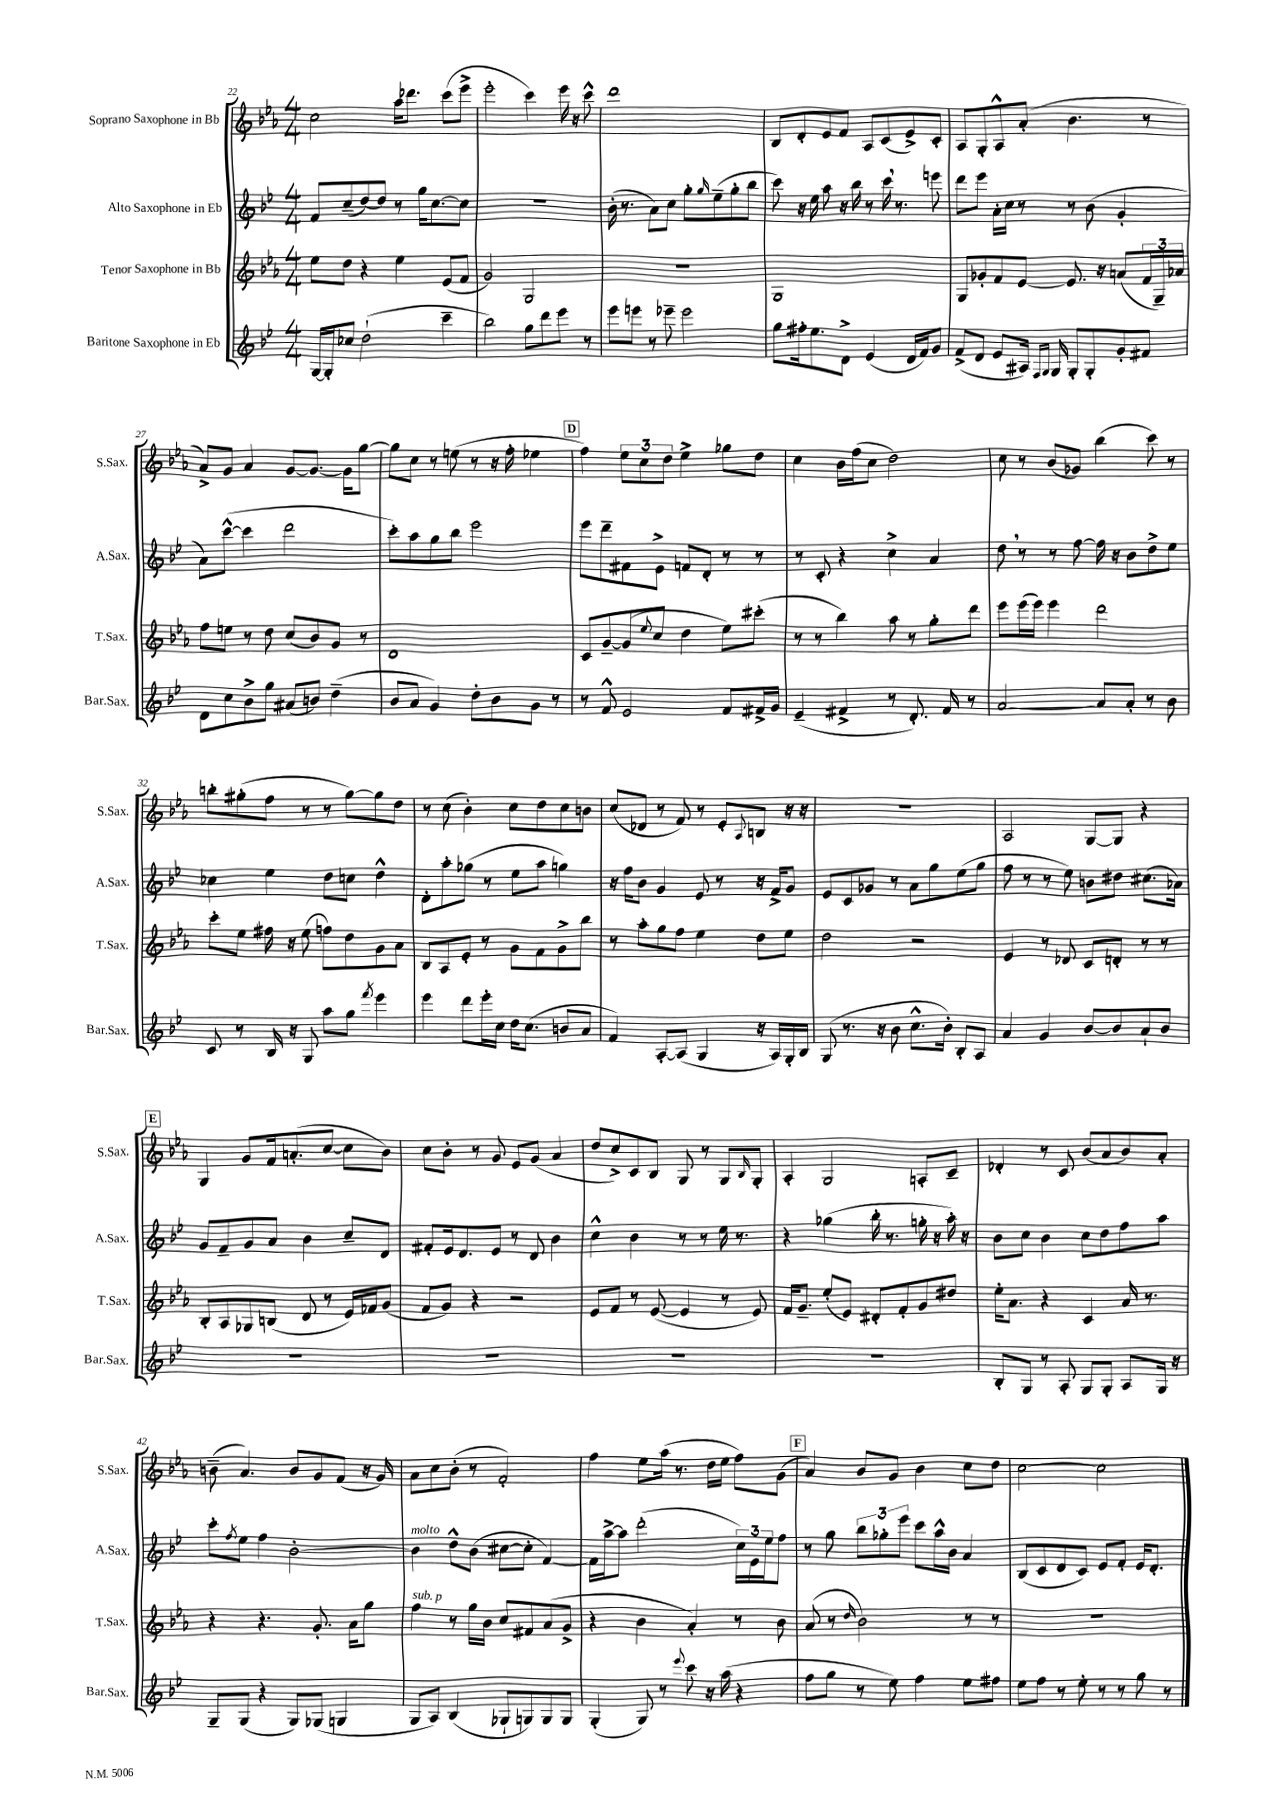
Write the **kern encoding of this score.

**kern	**kern	**kern	**kern
*part4	*part3	*part2	*part1
*staff4	*staff3	*staff2	*staff1
*I"Baritone Saxophone in Eb	*I"Tenor Saxophone in Bb	*I"Alto Saxophone in Eb	*I"Soprano Saxophone in Bb
*I'Bar.Sax.	*I'T.Sax.	*I'A.Sax.	*I'S.Sax.
*clefG2	*clefG2	*clefG2	*clefG2
*k[b-e-]	*k[b-e-a-]	*k[b-e-]	*k[b-e-a-]
*M4/4	*M4/4	*M4/4	*M4/4
=22	=22	=22	=22
[16G/LL	8ee-\L	8f/L	2cc\
16G'/J]	.	.	.
8cc-X/J	8dd\J	(8cc~/	.
(2dd`\	4r	[8dd/)	.
.	.	8dd/J]	.
.	4ee-\	8r	16aa-\KL
.	.	.	8.ddd-X\J
.	.	16gg\KL	.
.	.	[8.cc\	.
4ccc~\	(8e-/L	.	(8ccc\L
.	8f/J	8cc\J]	8eee-^\J
=23	=23	=23	=23
2bb-\)	2g/)	1r	2eee-'\
8gg\L	2G/	.	4ccc\)
8ddd\	.	.	.
8eee-\J	.	.	16eee-\
.	.	.	16r
8r	.	.	8ccc^^\
=24	=24	=24	=24
8eee-\L	1r	(16b-'\	1ddd
.	.	8.r	.
8eeen\J	.	.	.
8r	.	8a\L)	.
8eee-X~\	.	8cc\J	.
2eee-\	.	8gg'\L	.
.	.	16qqgg/	.
.	.	(8ee-~\	.
.	.	8gg'\	.
.	.	8bb-\J	.
=25	=25	=25	=25
8gg\L	1G	8ccc\)	8B-/L
16ff#X'\k	.	16r	8d'/
8.ee-\	.	16ee-\	.
.	.	8aa\	8e-/
8d^\J	.	16r	8f/J
.	.	16bb-\	.
(4e-/	.	8r	8A-/L
.	.	16ccc,\	(8c/
.	.	8.r	.
16d/LL	.	.	8e-^/)
16f/J)	.	.	.
8g/J	.	8eeen\	8c'/J
=26	=26	=26	=26
(8f^/L	8G/L	8ddd\L	8A-/L
8d/J	8g-X'/	8eee-\J	8G'/
8e-/L	8f/	16a'\LL	8A-^^/
.	.	16cc\JJ	.
16A#X/Jk)	[8e-/J	8r	(8a-'/J
16qqF/LL	.	.	.
16qqG/JJ	.	.	.
16G/	.	.	.
8G'/L	8.e-/]	8r	4.b-\
8G'/	.	(8b-\	.
.	16r	.	.
8g'/	(8an/L	4g'/	.
8f#X/J	24f/L	.	8r
.	24G~/)	.	.
.	24a-X/JJ	.	.
!!LO:LB:g=z
=27	=27	=27	=27
8d\L	8ff\L	8a\L)	8a-^/L)
8cc\	8een\J	([8ccc^^\J	8g/J
8b-^\	8r	4ccc\]	4a-/
8gg\J	8dd\	.	.
(8a#X/L	(8cc/L	2ddd\	[8g/L
8bn/J)	8b-/)	.	8.g/J_
(4dd~\	8g/J	.	.
.	.	.	16g\KL]
.	8r	.	[8gg\J
=28	=28	=28	=28
8b-/L	1d	8ccc'\L)	8gg\L]
8a/J	.	8aa\	8cc\J
4g/)	.	8gg\	8r
.	.	8bb-\J	(8een\
8dd'\L	.	2eee-\	8r
8b-\	.	.	16r
.	.	.	16ff'\
8g\J	.	.	4ee-X\
8r	.	.	.
!!LO:REH:place=s1:t=D
=29	=29	=29	=29
8r	8c/L	8eee-\L	4ff\)
8f^^/	[8g~/	8ddd~\	.
2e-/	(8g/]	8f#X\	12ee-\L
.	.	.	12cc\
.	8qqee-/	.	.
.	8cc/J	8e-^\J	.
.	.	.	12dd\J
.	4dd\	8fn/L	4ee-^\
.	.	8d'/J	.
8f/L	8ee-\L)	8r	8gg-X\L
16f#X^/L	(8ccc#X'\J	8r	8dd\J
16g/JJ	.	.	.
=30	=30	=30	=30
(4e-~/	8r	8r	4cc\
.	8r	8c'/	.
4f#X^/	4bb-\)	4r	16b-\LL
.	.	.	(16ff\J
.	.	.	8cc\J
8r	8aa-\	4cc^\	2dd\)
8.d'/)	8r	.	.
.	8gg'\L	4a/	.
16f#/	.	.	.
8r	8ddd\J	.	.
=31	=31	=31	=31
[2a/	8eee-\L	8dd,\	8cc\
.	(16eee-\L	8r	8r
.	16eee-\JJ)	.	.
.	4eee-\	8r	(8b-/L
.	.	[8ff\	8g-X/J)
8a/L]	2ddd\	16ff\]	(4bb-\
.	.	16r	.
8a'/J	.	8b-\L	.
8r	.	8dd^\	8ccc\)
8b-\	.	8ee-\J	8r
!!LO:LB:g=z
=32	=32	=32	=32
8c/	8ccc'\L	4cc-X\	8bbn'\L
8r	8ee-\J	.	(8gg#X'\
16B-/	16ff#X\	4ee-\	8ff\J
16r	16r	.	.
8G/	(8ee-\	.	8r
8aa\L	8ffn\L)	8dd\L	8r
8gg\J	8dd\	8ccn\J	[8gg#\L)
8qfff/	.	.	.
4eee-\	8g\	4dd^^\	8gg#\]
.	8a-\J	.	8dd\J
=33	=33	=33	=33
4eee-\	8B-/L	8d'\L	8r
.	8A-/	8aa'\	(8cc\
8ddd\L	8e-'/J	(8gg-X\J	4b-'\)
16eee-'\L	8r	8r	.
16cc\JJ	.	.	.
16dd\KL	8g\L	8ee-\L	8cc\L
(8.cc\J	.	.	.
.	8f\	8aa\J	8dd\
8bn/L	8g^\	4ggn\)	8cc\
8a/J	8bb-\J	.	8bn\J
=34	=34	=34	=34
4f/)	8r	16r	(8cc/L
.	.	16ff\KL	.
.	8aa-'\L	8b-\J	8d-X/J
[8A'/L	8gg\	4g/	8r
(8A/J]	8ff\J	.	8f/)
4G/	4ee-\	8e-/	8r
.	.	8r	8e-'/L
.	.	.	8qqA-/
16r	8dd\L	16r	8Bn/J
16A/LL)	.	16f^/KL	.
16G'/	8ee-\J	8g/J	16r
16B-/JJ	.	.	16r
=35	=35	=35	=35
(8G/	2dd\	8e-/L	1r
8.r	.	8c/	.
.	.	8g-X/J	.
16r	.	.	.
8b-\	.	8r	.
8.cc^^\L	2r	8a\L	.
.	.	8gg\	.
16b-'\Jk)	.	.	.
8B-'/L	.	(8ee-\	.
8A/J	.	8gg\J	.
=36	=36	=36	=36
4a/	4e-/	8ff\	2A-/
.	.	8r	.
4g/	8r	8r	.
.	8d-X/	8ee-\)	.
[8b-/L	8c/L	8bn\L	[8G/L
8b-/]	8dn'/J	8dd#X\J	8G/J]
8a`/	8r	(8.cc#X\L	4r
8b-/J	8r	.	.
.	.	16a-X\Jk)	.
!!LO:LB:g=z
!!LO:REH:place=s1:t=E
=37	=37	=37	=37
1r	8B-'/L	8g/L	4G/
.	8A-/	8f~/	.
.	8G-X/	8g/	8g/L
.	(8Bn/J	8a/J	16f/k
.	.	.	(8.an'/
.	8d/	4b-\	.
.	8r	.	[8cc/J
.	16e-/LL)	8cc~/L	8cc\L]
.	16f-X/J	.	.
.	(8g/J	8d/J	8b-\J)
=38	=38	=38	=38
1r	8f/L	8f#X'/L	8cc\L
.	8g/J)	16e-/k	8b-'\J
.	.	8.d/	.
.	4r	.	8r
.	.	8e-/J	8g/
.	2r	8r	8e-/L
.	.	8d/	(8g/J
.	.	4b-\	4a-/
=39	=39	=39	=39
1r	8e-/L	4cc^^\	8dd/L
.	8f/J	.	8cc^/)
.	8r	4b-\	8c/
.	([8e-/	.	8B-/J
.	4e-/]	8r	8G/
.	.	8r	8r
.	8r	16ee-\	8G/L
.	.	8.r	.
.	.	.	16qqB-/
.	8e-/)	.	8G'/J
=40	=40	=40	=40
1r	16f/KL	4r	4A-'/
.	8.g~/J	.	.
.	(8ee-'/L	(4gg-X\	2G/
.	8e-/J)	.	.
.	8d#X'/L	16bb-'\	.
.	.	8.r	.
.	8f'/	.	.
.	8g/	16ggn'\	8An'/L
.	.	16r	.
.	8dd#X/J	16aa'\)	8c~/J
.	.	16r	.
=41	=41	=41	=41
8B-'/L	16ee-'\KL	8b-\L	4d-X'/
.	8.a-\J	.	.
8G/J	.	8cc\J	.
8r	4r	4b-\	8r
8A'/	.	.	8c/
8G/L	4c/	8cc\L	(8b-/L
8G'/J	.	8dd\	8a-/
8A/L	16a-/	8ff\	8b-/)
.	8.r	.	.
16G/Jk	.	8aa\J	8a-'/J
16r	.	.	.
!!LO:LB:g=z
=42	=42	=42	=42
8G~/L	4r	8ccc'\L	(8bn~\
.	.	8qff/	.
(8G/J	.	8ee-\J	4.a-/)
4r	4.r	4ff\	.
8G/L)	.	[2b-'\	8b/L
(8G-X/J	8.g'/	.	8g/
4Gn/	.	.	(8f/J
.	16a-\KL	.	.
.	8gg\J	.	16r
.	.	.	16g/)
=43	=43	=43	=43
!	!	!LO:TX:a:i:t=molto	!
!	!LO:TX:a:i:t=sub. p	!	!
8G/L	4ff\	4b-\]	8a-\L
8A/J)	.	.	8cc\
(4B-/	8r	8dd^^\L	(8b-'\J
.	16gg\LL	(8b-\J	8r
.	16b-\JJ	.	.
8G-X`/L	8cc/L	[8cc#X\L	2f'/)
8Gn/)	8f#X/	8cc#'\J]	.
8G/	(8a-/	[4f/)	.
8G/J	8g^/J	.	.
=44	=44	=44	=44
(4G'/	4r	16f\LL]	4ff\
.	.	[16aa^\J	.
.	.	8aa\J]	.
8G/)	4b-\	(2ddd'\	8ee-\L
8r	.	.	(16aa-\Jk
.	.	.	8.r
8qqeee-/	.	.	.
8ccc\	4a-'/)	.	.
16r	.	.	16dd\LL
(16aa\	.	.	16ee-\JJ
4r	8r	24cc\LL)	8ff\L)
.	.	24e-\	.
.	.	24ee-\J	.
.	8b-\	8ff\J	(8g\J
!!LO:REH:place=s1:t=F
=45	=45	=45	=45
8ff\L	(8a-/	8r	4a-/)
8gg\J	8r	8gg\	.
.	16qqdd/	.	.
8r	2b-\)	12bb-\L	8b-/L
.	.	12gg-X'\	.
8ee-\)	.	.	8g/J
.	.	12eee-\J	.
4ff\	.	8ccc\L	4b-\
.	.	16aa^^\L	.
.	.	16b-\JJ	.
8ee-\L	8r	4a/	8cc\L
8ff#X\J	8r	.	8dd\J
=46	=46	=46	=46
8ee-\L	1r	(8B-/L	[2cc\
8ff\J	.	8c/	.
8r	.	8d/	.
8ee-'\	.	8c/J)	.
8r	.	8e-/L	2cc\]
8r	.	8f'/J	.
8gg\	.	16e-/KL	.
.	.	8.d'/J	.
8r	.	.	.
==	==	==	==
*-	*-	*-	*-
